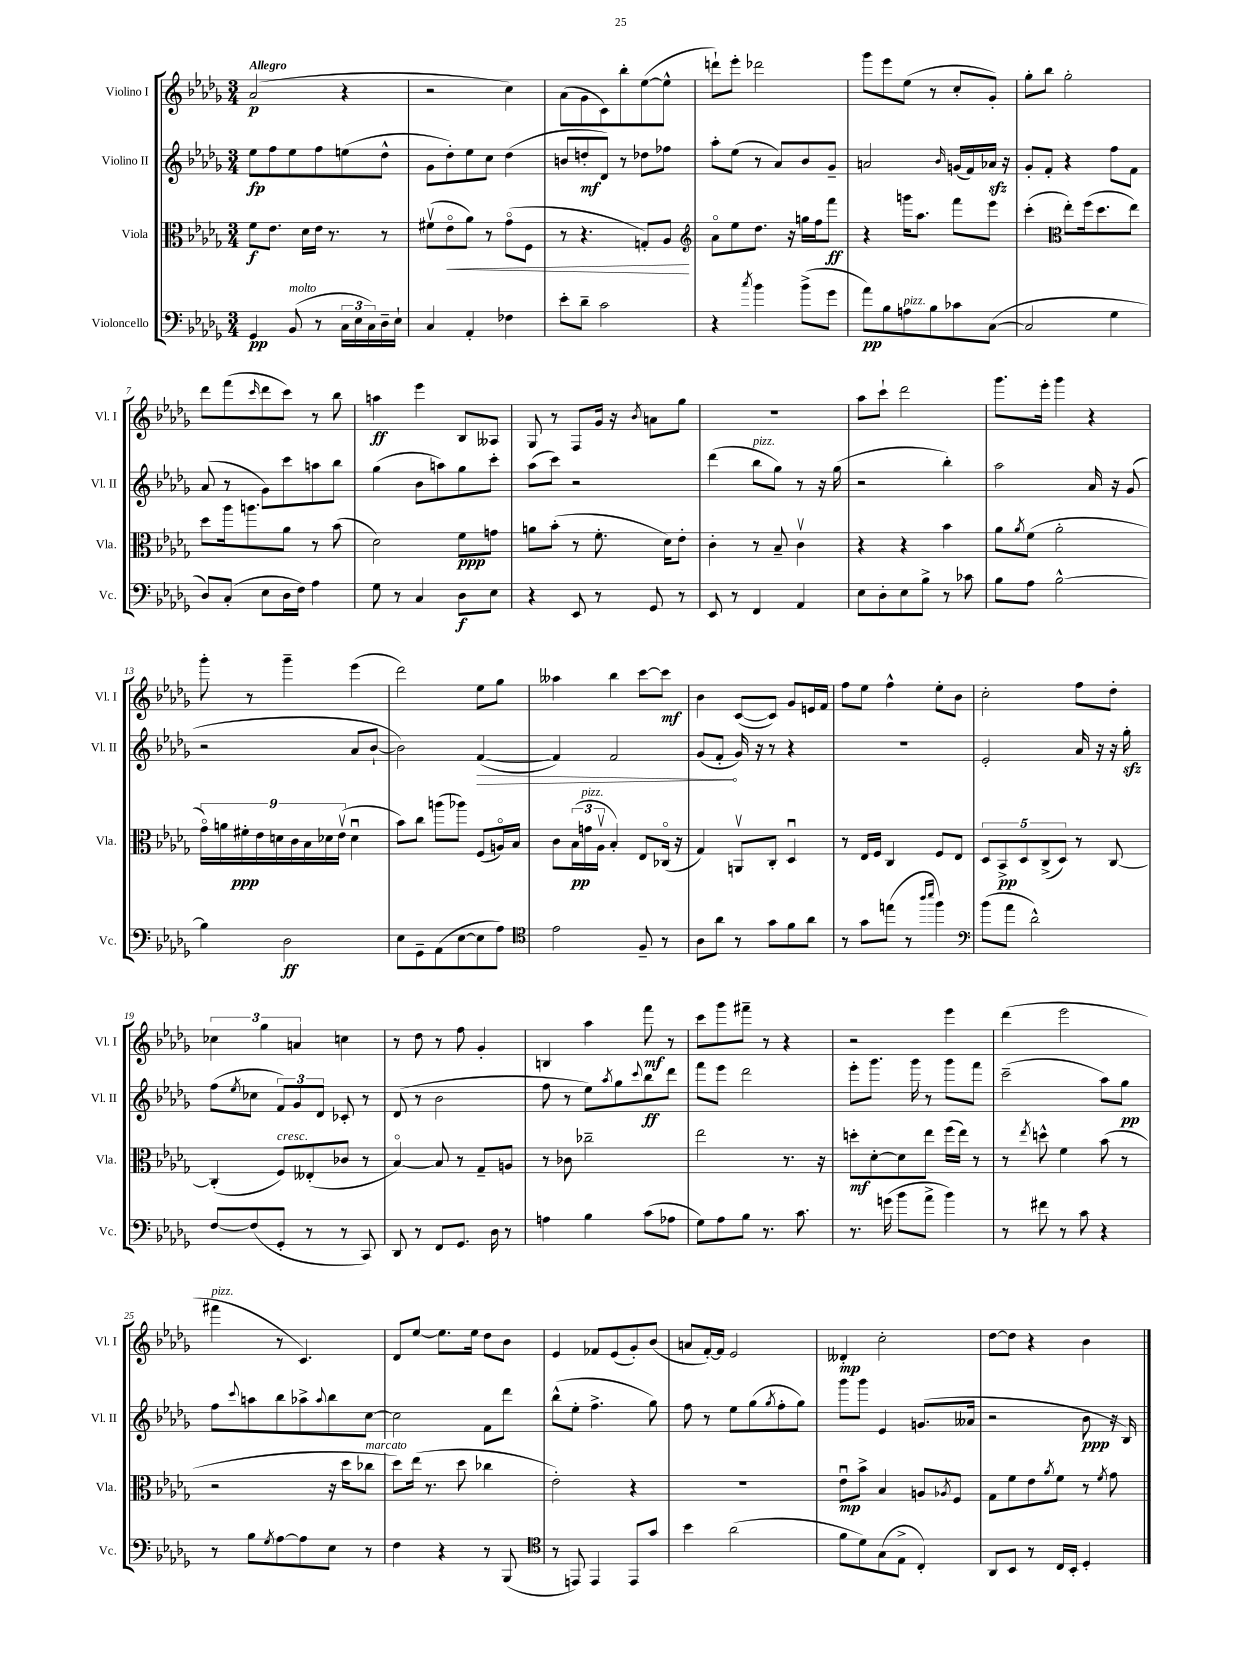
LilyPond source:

<<
\new StaffGroup <<
\new Staff = "s0" \with { instrumentName = "Violino I" shortInstrumentName = "Vl. I" } {
    \clef treble \key des \major \numericTimeSignature \time 3/4 \tempo "Allegro"
    aes'2\p( r4 |
    r2 c''4) |
    aes'8( ges'8 c'8) bes''8-. ees''8~( ees''8-^ |
    d'''8-!) ees'''8-. des'''2 |
    ges'''8 ees'''8 ees''8( r8 c''8-. ges'8-.) |
    ges''8-. bes''8 ges''2-. |
    des'''8 f'''8( \grace { c'''16 } des'''8 c'''8) r8 bes''8 |
    a''4\ff ees'''4 bes8 aeses8 |
    ges8 r8 f8 ges'16 r16 \acciaccatura { bes'8 } a'8 ges''8 |
    R2. |
    aes''8 c'''8-! des'''2 |
    ges'''8. ees'''16-. ges'''4 r4 |
    ges'''8-. r8 ges'''4-- ees'''4( |
    des'''2) ees''8 ges''8 |
    aeses''4 bes''4 c'''8~ c'''8\mf |
    bes'4 c'8~( c'8) ges'8 e'16 f'16 |
    f''8 ees''8 f''4-^ ees''8-. bes'8 |
    c''2-. f''8 des''8-. |
    \tuplet 3/2 { ces''4 ges''4 a'4 } c''4 |
    r8 des''8 r8 f''8 ges'4-. |
    b4 aes''4 f'''8\mf r8 |
    c'''8 ges'''8 fis'''8-- r8 r4 |
    r2 ees'''4 |
    des'''4( ees'''2 |
    fis'''4^\markup { \italic "pizz." } r8 c'4.) |
    des'8 ees''8~ ees''8. ees''16 des''8 bes'8 |
    ees'4 fes'8 ees'8( ges'8-.) bes'8( |
    a'8 f'16~-.) f'16 ees'2 |
    deses'4-.\mp c''2-. |
    des''8~ des''8 r4 bes'4 \bar "|." |
}
\new Staff = "s1" \with { instrumentName = "Violino II" shortInstrumentName = "Vl. II" } {
    \clef treble \key des \major \numericTimeSignature \time 3/4
    ees''8\fp f''8 ees''8 f''8 e''8( des''8-^ |
    ges'8 des''8-.) ees''8 c''8 des''4( |
    b'8 d''8-.\mf des'8) r8 des''8 fes''8 |
    aes''8-. ees''8( r8 aes'8) bes'8 ges'8-- |
    a'2 \grace { bes'16 } g'16( f'16) aes'16\sfz r16 |
    ges'8-. f'8-. r4 f''8 f'8 |
    aes'8( r8 ges'8) c'''8 a''8 bes''8 |
    ges''4( bes'8 a''8) ges''8 c'''8-. |
    aes''8( c'''8) r2 |
    des'''4( bes''8^\markup { \italic "pizz." } ges''8) r8 r16 ges''16( |
    r2 bes''4-.) |
    aes''2 aes'16 r16 ges'8( |
    r2 aes'8 bes'8~-! |
    bes'2) \once \override Hairpin.circled-tip = ##t f'4~\>( |
    f'4) f'2 |
    ges'8( f'8-.\! ges'16) r16 r8 r4 |
    R2. |
    ees'2-. aes'16 r16 r16 ges''16-.\sfz |
    f''8( \acciaccatura { ees''8 } ces''8 \tuplet 3/2 { f'8) ges'8 des'8 } ces'8-. r8 |
    des'8( r8 bes'2 |
    f''8 r8 ees''8) \acciaccatura { aes''8 } ges''8 \appoggiatura { c'''8 } bes''8\ff des'''8 |
    f'''8 ees'''8 des'''2 |
    ees'''8-. ges'''8. ges'''16 r8 ges'''8 f'''8 |
    c'''2--( aes''8) ges''8\pp |
    f''8 \appoggiatura { c'''8 } a''8 bes''8 aes''8-> \appoggiatura { aes''8 } bes''8 c''8~ |
    c''2 f'8 des'''8 |
    bes''8-^( ees''8-. f''4.-> ges''8) |
    f''8 r8 ees''8 ges''8( \acciaccatura { ges''8 } f''8-. ges''8) |
    ges'''8 ges'''8 ees'4 g'8.( aeses'16 |
    r2 bes'8\ppp r16 bes16) \bar "|." |
}
\new Staff = "s2" \with { instrumentName = "Viola" shortInstrumentName = "Vla." } {
    \clef alto \key des \major \numericTimeSignature \time 3/4
    f'8\f ees'8. des'16 ees'16 r8. r8 |
    fis'8\upbow( ees'8\flageolet\< aes'8) r8 ges'8\flageolet( f8 |
    r8 r4. g8-.) aes8\! |
    \clef treble aes'8\flageolet ees''8 des''8. r16 g''16 f''16 f'''8\ff |
    r4 g'''16 aes''8. f'''8 ees'''8 |
    c'''4-.( \clef alto ees''8-.) f''16( des''8. ees''8) |
    des''8 aes''16 a''8. aes'8 r8 bes'8( |
    des'2) f'8\ppp g'8 |
    a'8 bes'8-.( r8 f'8.-. des'16) ees'8-. |
    c'4-. r8 bes8-- c'4\upbow |
    r4 r4 bes'4 |
    aes'8 \acciaccatura { aes'8 } f'8( aes'2-. |
    \tuplet 9/8 { ges'16\flageolet) a'16 fis'16-.\ppp ees'16 d'16 c'16 bes16 des'16 ees'16\upbow( } des'4\downbow |
    bes'8) c''8 a''8( aes''8) f8( a16\flageolet) bes16 |
    c'8 \tuplet 3/2 { bes16\pp( g'16^\markup { \italic "pizz." } aes16\upbow } bes4-.) ees8 ces16\flageolet( r16 |
    ges4) a,8\upbow c8-. des4\downbow |
    r8 ees16 f16 c4 f8 ees8 |
    \tuplet 5/4 { des8 bes,8->\pp des8 c8->( des8) } r8 c8~ |
    c4-.( f8^\markup { \italic "cresc." }) eeses8-.( ces'8 r8 |
    bes4~\flageolet) bes8 r8 ges8-- a8 |
    r8 ces'8 ces''2-- |
    ees''2 r8. r16 |
    d''8-.\mf des'8~-. des'8 ees''8 f''16( ees''16) r8 |
    r8 \acciaccatura { ees''8 } d''8-^ f'4 bes'8( r8 |
    r2 r16 des''16 ces''8^\markup { \italic "marcato" } |
    des''8) ees''16( r8. des''8 ces''4 |
    ees'2-.) r4 |
    R2. |
    ees'8\downbow\mp bes'8-> bes4 a8 \acciaccatura { aes8 } f8 |
    ges8 f'8 ees'8 \acciaccatura { aes'8 } f'8 r8 \acciaccatura { f'8 } ges'8 \bar "|." |
}
\new Staff = "s3" \with { instrumentName = "Violoncello" shortInstrumentName = "Vc." } {
    \clef bass \key des \major \numericTimeSignature \time 3/4
    ges,4\pp bes,8^\markup { \italic "molto" }( r8 \tuplet 3/2 { c16 ees16 c16) } des16-- ees16-! |
    c4 aes,4-. fes4 |
    ees'8-. des'8-- c'2 |
    r4 \acciaccatura { c''8 } bes'4 bes'8->( ges'8 |
    aes'8\pp) bes8 a8^\markup { \italic "pizz." } bes8 ces'8 c8~( |
    c2 ges4 |
    des8) c8-.( ees8 des16 f16) aes4 |
    ges8 r8 c4 des8\f ees8 |
    r4 ees,8 r8 ges,8 r8 |
    ees,8 r8 f,4 aes,4 |
    ees8 des8-. ees8 bes8-> r8 ces'8 |
    bes8 aes8 bes2~-^ |
    bes4 des2\ff |
    ees8 ges,8-- aes,8( ees8~ ees8 aes8) |
    \clef tenor ees'2 f8-- r8 |
    aes8 aes'8 r8 ges'8 f'8 aes'8 |
    r8 ges'8 e''8( r8 \grace { aes''16 bes''16 } f''4) |
    \clef bass bes'8( aes'8 des'2-^) |
    f8~ f8( ges,8-. r8 r8 c,8) |
    des,8 r8 f,8 ges,8. des16 r8 |
    a4 bes4 c'8( aes8 |
    ges8) aes8 bes8 r8. c'8. |
    r8. g'16( bes'8 aes'8-> bes'4) |
    r8 fis'8 r8 c'8 r4 |
    r8 bes8 \acciaccatura { ges8 } aes8~ aes8 ees8 r8 |
    f4 r4 r8 bes,,8( |
    \clef tenor r8 e,8) e,4 e,8 ges'8 |
    bes'4 aes'2( |
    f'8 des'8) ges8( ees8-> c4-.) |
    aes,8 bes,8 r8 c16 bes,16-. des4-. \bar "|." |
}
>>
>>
